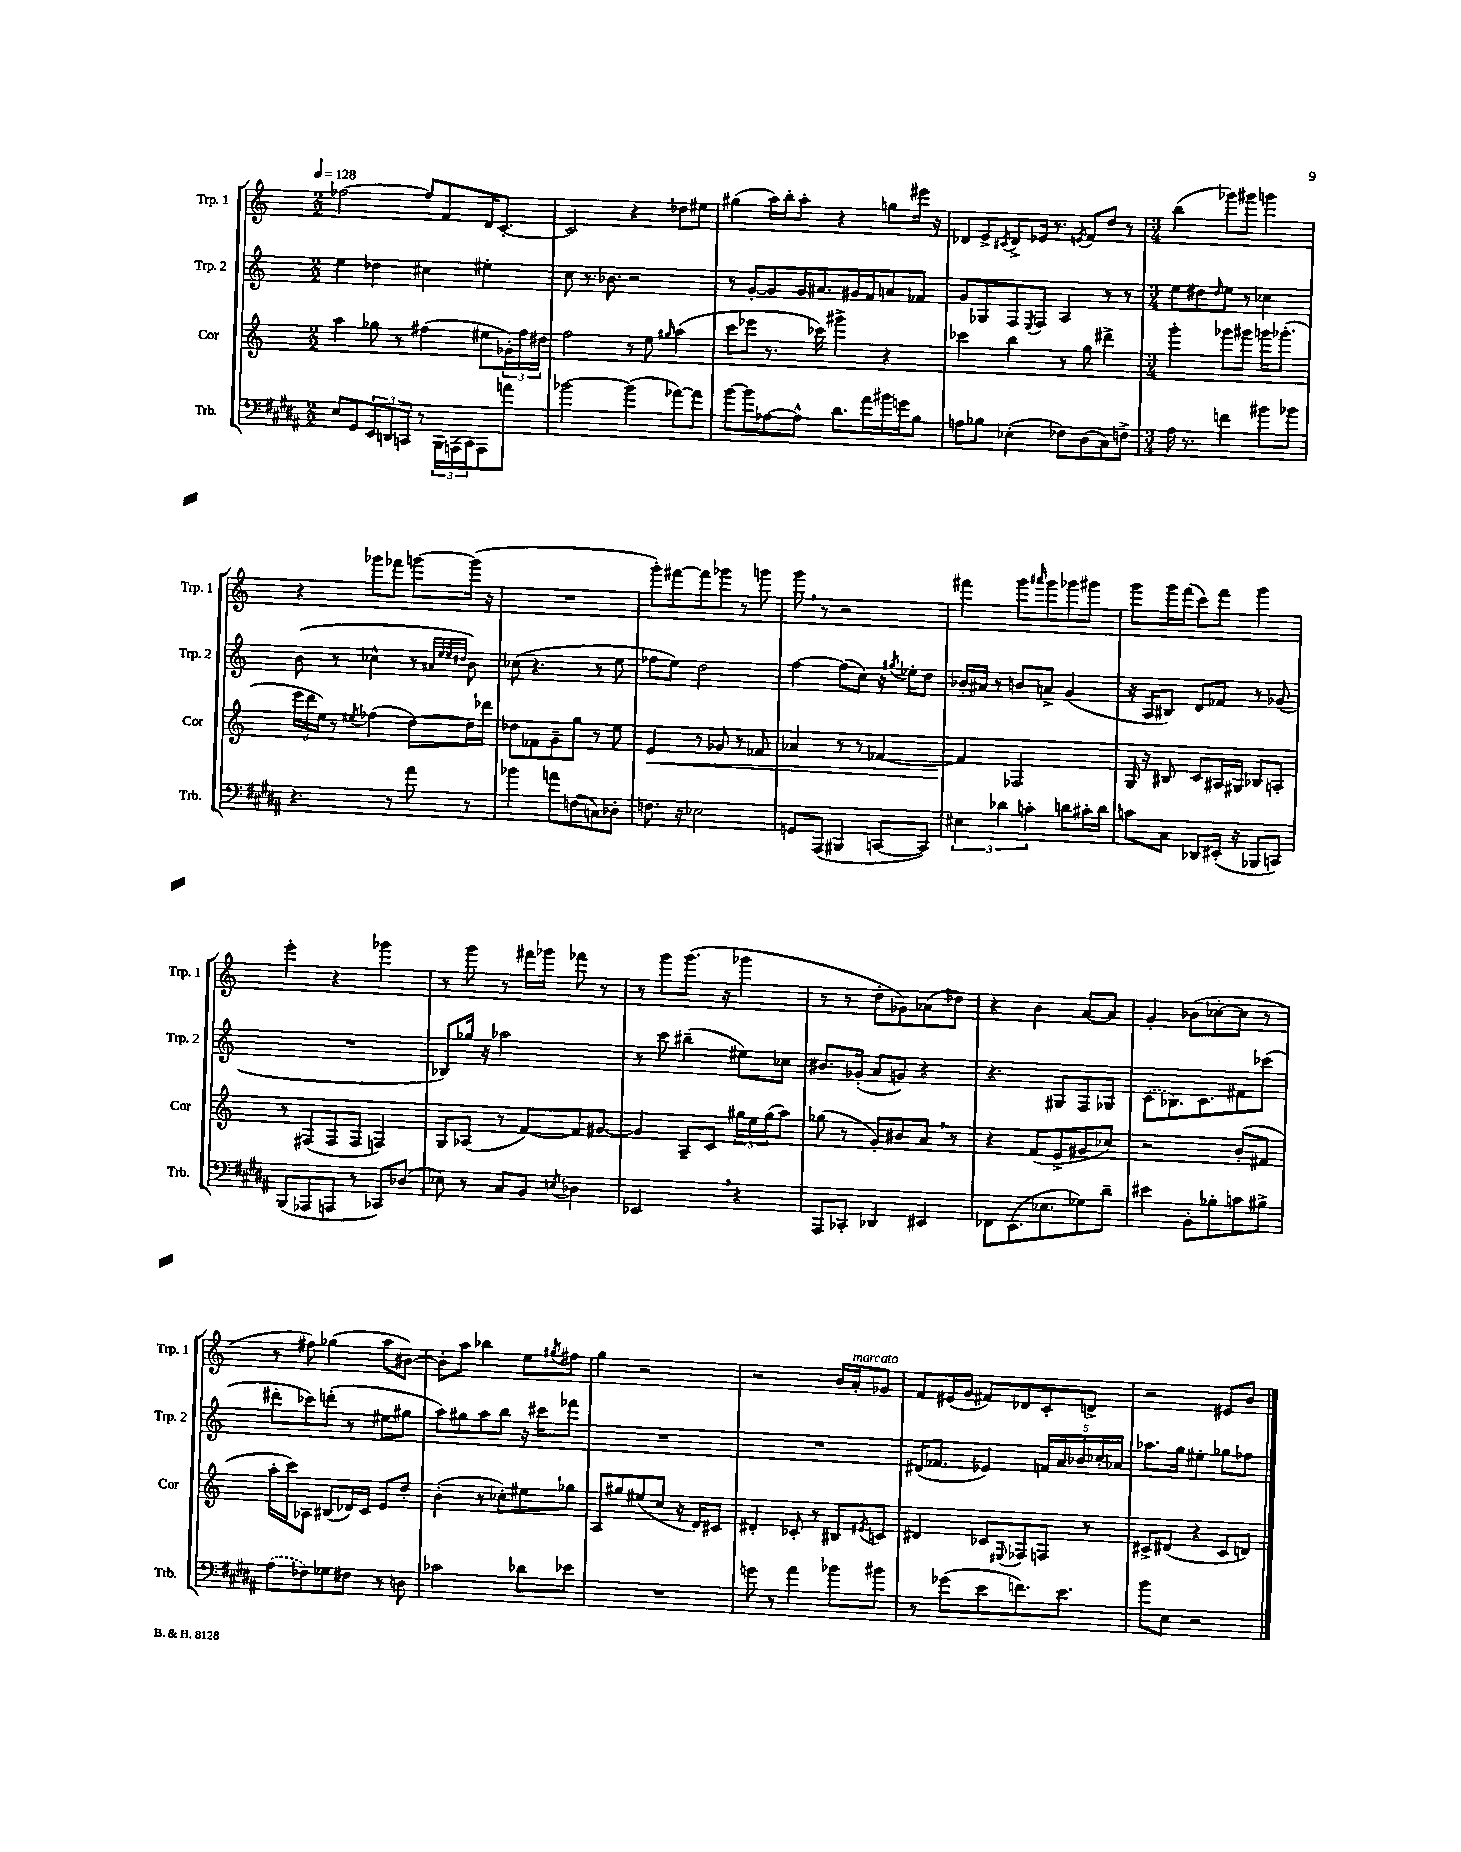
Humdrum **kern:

**kern	**kern	**kern	**kern
*staff4	*staff3	*staff2	*staff1
*clefF4	*clefG2	*clefG2	*clefG2
*k[f#c#g#d#a#]	*k[]	*k[]	*k[]
*M2/2	*M2/2	*M2/2	*M2/2
*MM128	*MM128	*MM128	*MM128
8E/L	4aa\	4ee\	[2ff-\
8GG#/	.	.	.
12EE/	8gg-\	4dd-\	.
12DD/	.	.	.
.	8r	.	.
12CC/J	.	.	.
8r	(4ff#\	4cc#\	8ff-/]L
24BBB\LL	.	.	8f/
(24AAA\	.	.	.
24CC\J)	.	.	.
8AAA\	8ee#\L	4ee#'\	16d/K
.	.	.	[8.c'/J
8a\J	24g-'\L)	.	.
.	24ff#\	.	.
.	24dd#\JJ	.	.
=	=	=	=
[2b-\	2ff\	8cc\	2c/]
.	.	8.r	.
.	.	8.b-\	.
(4b-\]	8r	2r	4r
.	8ee\	.	.
.	16qqgg#/	.	.
[8a-\L)	(4aa\	.	8dd-\L
8a-\]J	.	.	8ee#\J
=	=	=	=
[8b\L	8ccc\L	8r	(4gg#\
8b\]	8eee-\J	[8g'/L	.
[8A-\	8.r	8g/]	16aa\LL)
.	.	.	16bb'\J
8A-^^\]J	.	16g/K	8aa'\J
.	16ccc-\)	8.a#/	.
8.d#\L	4ggg#^\	.	4r
.	.	16g#/L	.
16a#\L	.	16f/J	.
16b#\	4r	8a/	8gg\L
16g\J	.	.	.
8B\J	.	8f-/J	16eee#\Jk
.	.	.	16r
=	=	=	=
8A\L	4ccc-\	8g/L	8d-/L
8B-\J	.	8G-/	8e^/
.	.	.	8qc#/
(4E-'\	4bb\	8F/	8d-^/
.	.	8qE/	.
.	.	8F/J	16e-/Jk
.	.	.	8.r
8F-\L)	8r	4A/	.
.	.	.	8qe/
(8D#\	8gg\	.	8f/L
8C#\)	4ddd#^\	8r	8dd/J
8F^\J	.	8r	8r
=	=	=	=
*M3/4	*M3/4	*M3/4	*M3/4
16A#\	4ggg'\	8ee\L	(4bb\
8.r	.	.	.
.	.	8dd#\	.
.	.	16qqdd#/	.
4f\	8ggg-\L	8ee\J	8ggg-\L)
.	8ggg#\J	8r	8ggg#\J
8b#\L	16ggg\LK	4cc-\	4ggg\
.	(8.ggg-'\J	.	.
8b-\J	.	.	.
=	=	=	=
4.r	24eee\LL	(8b\	4r
.	24ddd\	.	.
.	24ee\JJ)	.	.
.	8r	8r	.
.	8qee#/	.	.
.	(4ff-\	4cc-^^\	8ggg-\L
8r	.	.	8fff-\J
8a#\	[8dd\L)	8r	[8ggg\L
.	.	32qqa#/LLL	.
.	.	32qqee/	.
.	.	32qqee/	.
.	.	32qqdd#/JJJ	.
8r	16dd\]L	8b\)	(16ggg\]Jk
.	16ddd-\JJ	.	16r
=	=	=	=
4b-\	8dd-\L	(8cc-\	2.r
.	8f-\	4.r	.
8a\L	8g~\	.	.
(8F\	8gg\J	.	.
8C\)	8r	8r	.
8D-'\J	8ee\	8ee\	.
=	=	=	=
8.F\	4e/	8ff-\L	8ggg'\L)
.	.	8ee\J)	[8fff#\
16r	.	.	.
2E-\	8r	2dd\	8fff#\]
.	8g-/	.	8ggg-\J
.	8r	.	8r
.	8f-/	.	8ggg\
=	=	=	=
8GG/L	4a-/	[4ff\	8ggg\
(8AAA#/J	.	.	8r
4BBB#/	8r	(8ff\]L	2r
.	8r	8cc\J)	.
[8CC/L	[4f-/	16r	.
.	.	8qgg#/	.
.	.	16ee-'\LK	.
8CC/]J)	.	8dd\J	.
=	=	=	=
6E#\	4f-/]	16b-'/LL	4fff#\
.	.	16a#/JJ	.
.	.	8r	.
6d-\	.	.	.
.	2F-/	8b/L	8ggg\L
6c'\	.	.	.
.	.	.	16qqaaa#/
.	.	8a^/J	8ggg\
8d\L	.	(4g/	8ggg-\
16c#'\L	.	.	8ggg#\J
16d\JJ	.	.	.
=	=	=	=
8c\L	16G/	16r	8ggg\L
.	16r	16A/LK	.
8C#\J	8B#/	8B#/J)	16ggg\L
.	.	.	(16fff\JJ
8DD-/L	8c/L	8d/L	8ccc\L)
(16EE#'/Jk	16A#/L	8f-/J	8fff\J
16r	16G#/JJ	.	.
8BBB-/L	8B-/L	8r	4ggg\
8CC/J)	8A'/J	(8g-/	.
=	=	=	=
(8BBB/L	8r	2.r	4eee'\
8AAA-/	(8F#/L	.	.
8AAA/J	8F#/	.	4r
8r	8F#/J	.	.
8CC-/L)	4F/)	.	4ggg-\
(8D-/J	.	.	.
=	=	=	=
8E-\)	8G/L	8B-/L)	8r
8r	(8A-/J	16gg-/Jk	8ggg\
.	.	16r	.
8C#/L	8r	2aa-\	8r
8BB/J	[8f/L)	.	16fff#\LL
.	.	.	16ggg-\JJ
8qE/	.	.	.
4D-\	8f/]	.	8fff-\
.	[8g#/J	.	8r
=	=	=	=
2EE-/	4g#/]	8r	8r
.	.	8ccc\	8ggg\L
.	8A~/L	(4bb#~\	(8.ggg\J
.	8c/J	.	.
.	.	.	16r
4r	24gg#\LL	8ee#\L)	4ggg-\
.	24ee\	.	.
.	(24gg#\J	.	.
.	8aa\J)	8cc-\J	.
=	=	=	=
8AAA#/L	(8gg-\	8.b#/L	8r
8CC-'/J	8r	.	8r
.	.	(16g-'/Jk	.
4DD-/	8g'/L)	8a/L	8dd'\L
.	8b#/	8g/J)	8g-\)
4EE#/	8a/J	4r	(8a-\
.	8r	.	8dd-\J)
=	=	=	=
8FF-\L	4r	4.r	4r
(8.EE\	.	.	.
.	(8f/L	.	4b\
8.E-\	.	.	.
.	8e^/	8G#/L	.
8G-\)	8g#/	8F/	[8a/L
8d#~\J	8cc-/J)	8G-/J	8a/]J
=	=	=	=
4e#\	2r	(8c\L	4g'/
.	.	8.B-\)	.
8BB'\L	.	.	(8b-\L
.	.	8.c\	.
8B-'\	.	.	[8cc-'\
8c\	(8b'/L	8f#\	8cc-\]J
8B#^\J	8f#/J	(8ccc-\J	8r
=	=	=	=
(8A#\L	16aa'\LL	8ddd#'\L	8r
.	16ccc\J)	.	.
8F-\)	8A-\J	8ccc-\)	8ff#\)
8G-\	(8B#/L	(8ddd'\J	(4gg-\
8F#\J	16d-/L)	8r	.
.	16c/JJ	.	.
8r	8e/L	8ee#\L	8aa\L
8D\	8dd'/J	8gg#\J	[8b#\J)
=	=	=	=
2c-\	(4b'\	8aa\L)	8b#'\]L
.	.	8gg#\	8aa\J
.	8r	8aa\	4bb-\
.	8cc-'\L)	8bb\J	.
8d-\L	8ee#\	16r	8ee\L
.	.	16ccc#\LK	.
.	.	.	8qgg#/
8e-\J	8gg-\J	8fff-\J	8ff#\J
=	=	=	=
2.r	8A/L	2.r	4gg\
.	8gg#/	.	.
.	(8ee#/	.	2r
.	8cc/J	.	.
.	16r	.	.
.	16d/LK)	.	.
.	8c#/J	.	.
=	=	=	=
8g\	4d#'/	2.r	2r
8r	.	.	.
4a#\	8c-'/	.	.
.	8r	.	.
8b-\L	8B#/L	.	16b/LL
.	.	.	16a'/J
.	8qe#/	.	.
8b#\J	8c/J	.	8g-/J
=	=	=	=
8r	4d#/	(16d#/LK	8f/L
.	.	8.f-/J	.
(8g-\L	.	.	(16e#/L
.	.	.	16g/JJ
8e\	8c-/L	4e-/)	8f#/L)
.	8qqE#/	.	.
8.f\)	8F-/	.	8d-/
.	8F/J	20f/LL	8c'/
.	.	20a/	.
8.e\J	.	.	.
.	.	20b-/	.
.	8r	.	8d^/J
.	.	20cc-'/	.
.	.	20a-/JJ	.
=	=	=	=
8b\L	8c#^/L	8.aa-\L	2r
8E\J	(8d#/J	.	.
.	.	16gg\Jk	.
2r	4r	4ee#'\	.
.	8c#/L	8gg-\L	8e#/L
.	8d/J)	8ff-\J	8b/J
==	==	==	==
*-	*-	*-	*-
